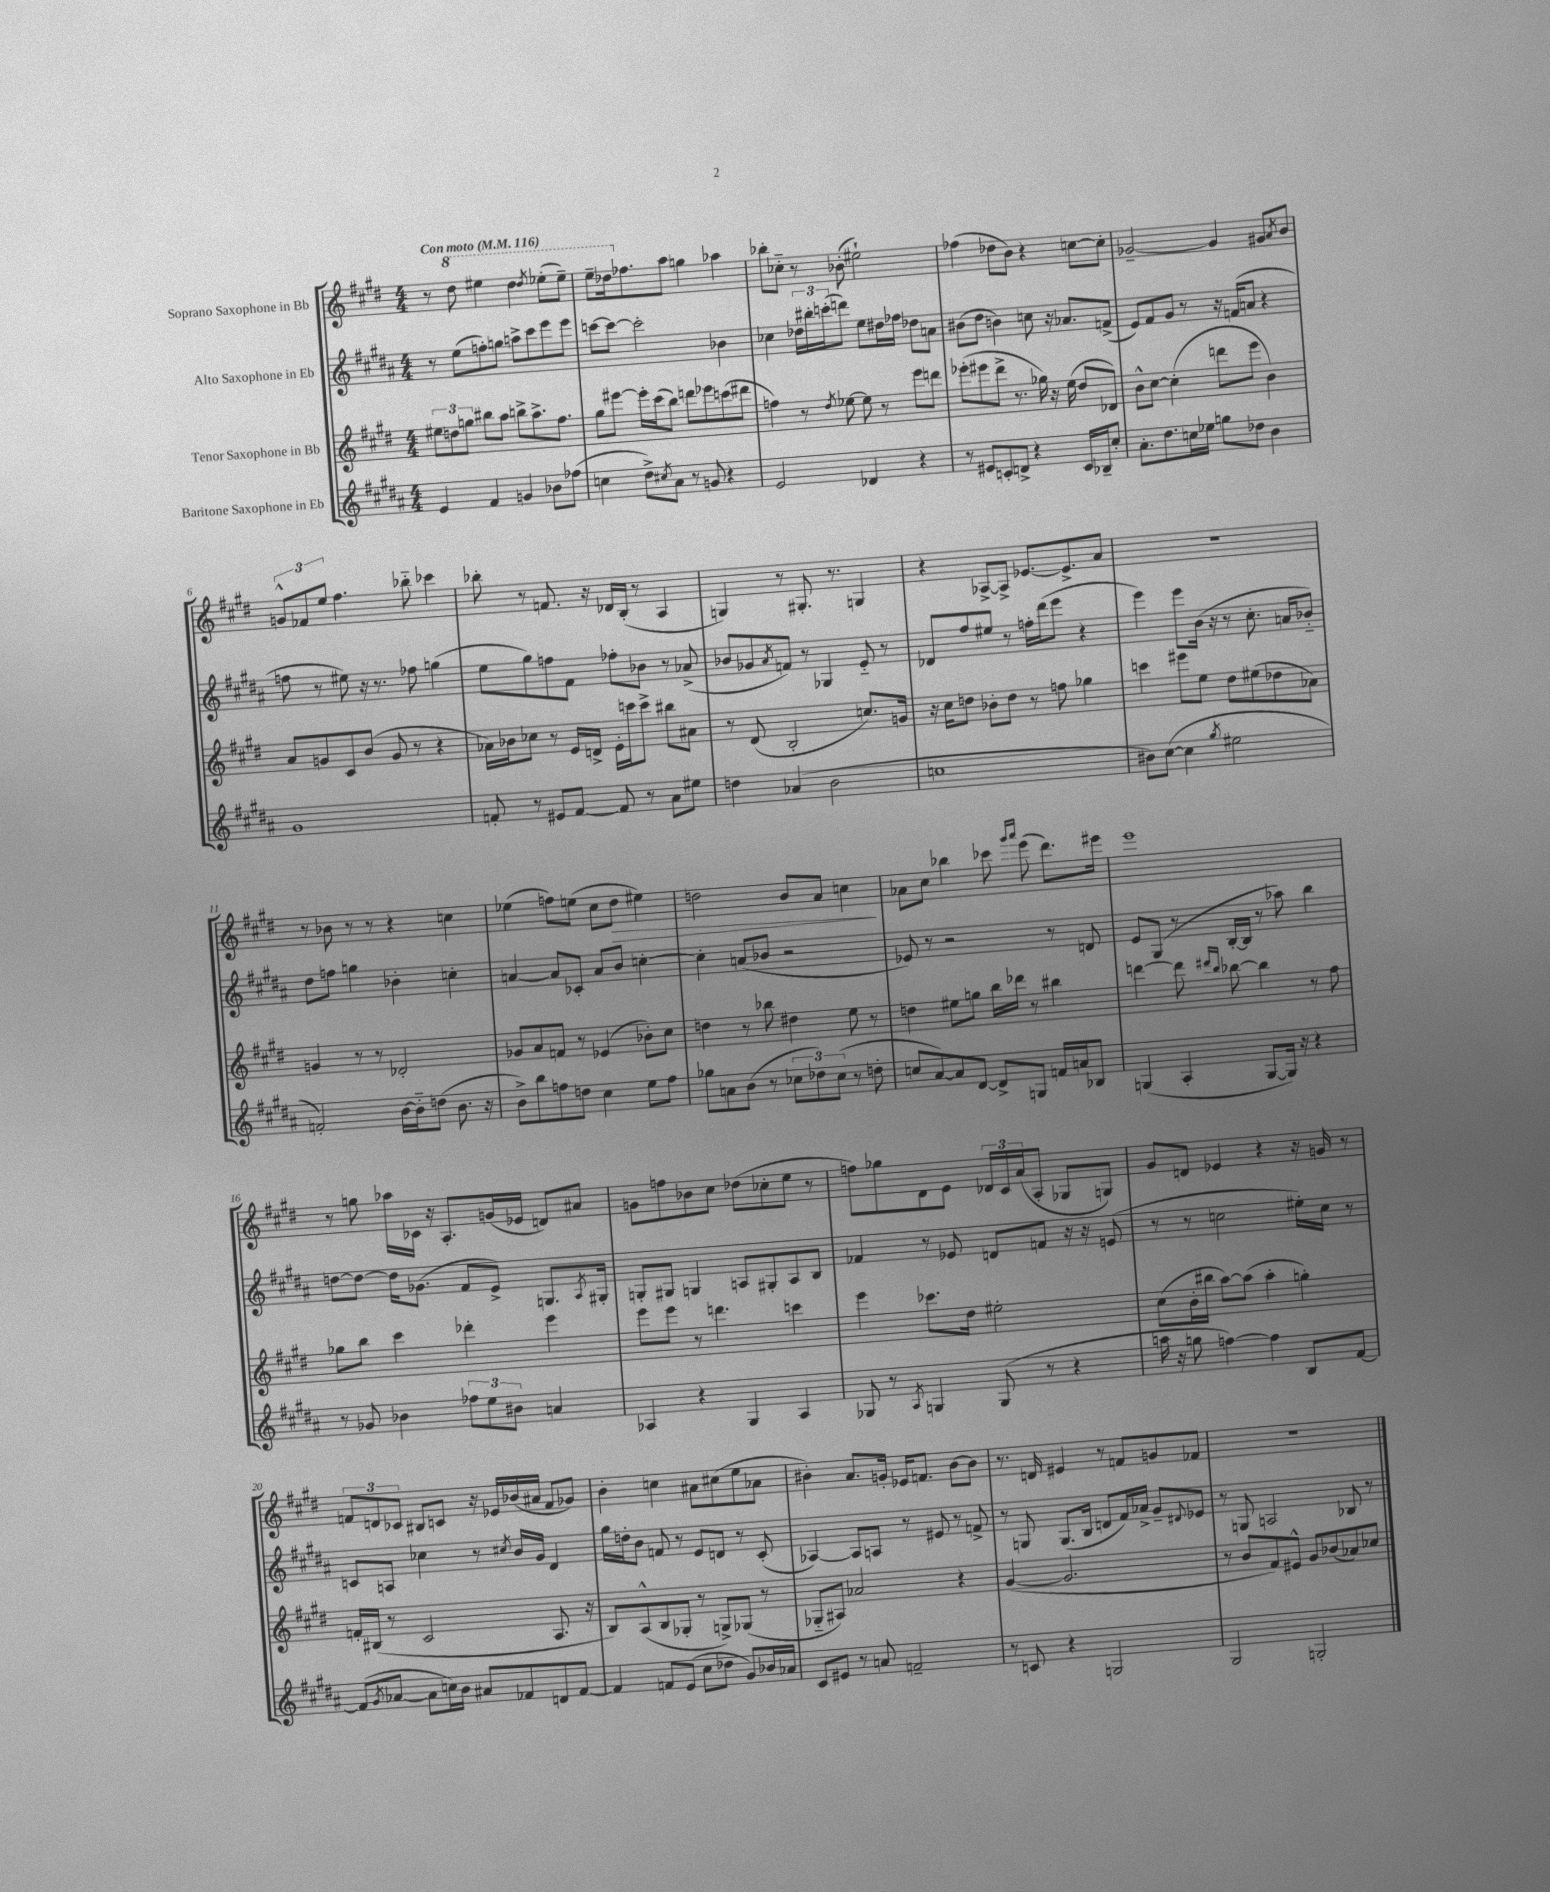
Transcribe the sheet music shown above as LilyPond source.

<<
\new StaffGroup <<
\new Staff = "s0" \with { instrumentName = "Soprano Saxophone in Bb" } {
    \clef treble \key e \major \numericTimeSignature \time 4/4 \tempo "Con moto" 4 = 116
    r8 \ottava #1 dis'''8 eis'''4 dis'''4 \acciaccatura { dis'''8 } ees'''8-.( ees'''8--) |
    e'''8-- des'''16 \ottava #0 fes''8. a''8 g''4 aes''4 |
    bes''8-. ces''8-_ r8 bes'8-.( eis''2-!) |
    fes''4( des''8 b'8) r4 c''8~ c''8-. |
    ges'2~-- ges'4 gis'8 \acciaccatura { a'8 } b'8 |
    \tuplet 3/2 { g'8-^ fes'8 e''8 } fis''4. bes''8-_ ces'''4 |
    bes''8-. r8 f'8. r16 des'16 b16-.( r8 a4 |
    g4) r8 gis8.-. r8. g4 |
    r4 aes8~-> aes8-> ees'8.~ ees'8.-> a'8 |
    r1 |
    r8 bes'8 r8 r8 r4 c''4 |
    ees''4( f''8) e''8( cis''8 dis''8\> eis''4) |
    d''2 b'8 a'8 c''4\! |
    aes'8 cis''8 bes''4 ces'''8 \grace { gis'''16 a'''16 } e'''8( dis'''8.) eis'''16 |
    e'''1 |
    r8 g''8 aes''16 ces'16 r16 a8.-. g'16( ees'16 d'8) ais'8 |
    g'8 f''8 bes'8 cis''8 des''8( ces''8-. e''8 r8 |
    f''8) ges''8 dis'8 e'8 \tuplet 3/2 { des'16 cis'16 a'16( } a8-. ges8 g8) |
    gis'8 d'8 ees'4 r4 r16 g'16 r8 |
    \tuplet 3/2 { f'8 d'8 ces'8 } bis8 c'8 r16 ees'16 bes'16( ais'16 f'8 ges'8) |
    b'4-. c''4 ais'8 cis''8( e''8 aes'8 |
    bis'4-.) a'8. g'16-. ees'16 f'8. bis'8~ bis'8 |
    r8. d'16 eis'4 r8 f'8 g'8 fes'8 |
    R1 \bar "|." |
}
\new Staff = "s1" \with { instrumentName = "Alto Saxophone in Eb" } {
    \clef treble \key b \major \numericTimeSignature \time 4/4
    r8 e''8( f''8-.) g''8 a''8-> cis'''8 e'''8 e'''8 |
    c'''8~ c'''8~ c'''2-. bes'4 |
    ces''4 \tuplet 3/2 { des''16 bis''16-. c'''16-.( } d'''8) e''8 dis''16 fes''16 des''8 a'8 |
    bis'8( dis''8 b'4) c''8 r16 aes'8. f'8->( |
    e'8) fis'8 gis'8 r8 r16 f'16( a'8 r4 |
    f''8 r8 eis''8) r16 r8. fes''8 g''4( |
    e''8 gis''8) f''8 fis'8 fes''8-. bes'8 r8 aes'8->( |
    bes'8 ges'8 \acciaccatura { ais'8 } f'8) r8 ges4 e'8-_ r8 |
    des'8 fis''8 eis''8 r8 f''16-. dis'''16( e'''8 r4 |
    e'''4) e'''8 b'16( r16 r8 cis''8.-. a'16 bes'8-_) |
    dis''8 f''8 g''4 bes'4-. c''4-. |
    a'4~ a'8 ces'8-. a'8 b'8 c''4~-. |
    c''4-. a'8( bes'8 r2 |
    ees'8) r8 r2 r8 d'8 |
    e'8 gis8( r8 b16~-. b16 r8 aes''8) b''4 |
    d''8~ d''8~ d''16 ges'8.( fis'8 e'8->) g8. \acciaccatura { ais8 } gis16-. |
    g8-. gis8 g4 a8 gis8-. a8 b8 |
    fes'4 r8 ees'8 d'8 f'8 r16 r16 e'8( |
    r8 r8 c''2 eis''16-.) c''16 r8 |
    c'8 a8 ces''4 r8 \acciaccatura { cis''8 } b'16 gis'16 dis'4 |
    gis''16 d''16-. b'8 f'8 r8 e'8 d'8 r8 cis'8-.( |
    aes4~) aes8 a8 r8 eis'8 r8 f'8-> |
    r8 g8 g8.( b16 d'8 fis'16) aes'16-> gis'8-- \appoggiatura { dis'8 } ees'8 |
    r8 g8 a2 bes8 r8 \bar "|." |
}
\new Staff = "s2" \with { instrumentName = "Tenor Saxophone in Bb" } {
    \clef treble \key e \major \numericTimeSignature \time 4/4
    \tuplet 3/2 { eis''8 d''8 g''8 } bis''8 a''8 b''8-> a''8.-> fis''8. |
    gis''8 eis'''8~ eis'''16-. cis'''16( b''8) d'''8 ees'''8 c'''8( dis'''8 |
    f''4) r8 \acciaccatura { dis''8 } ees''8~ ees''8 r8 e'''8 d'''8 |
    ees'''8-.( eis'''8 dis'''8-> r8. ges''16) r16 e''16( dis''8 des'8) |
    b'8-^ cis''8~ cis''4-.( d'''8 e'''8 b'4) |
    a'8 g'8 cis'8 b'8( g'8 r8 r4 |
    aes'16) bes'16 ces''8 r8 e'16 d'16-> e'16-. c'''16 c'''8-> bis''8 ais'8 |
    r8 dis'8( b2-. c''8.) g'16 |
    r16 cis''16 d''8 bes'8-. d''8 r8 f''8 ges''4 |
    c'''4 eis'''8 e''8 dis''8 eis''8( des''8 aes'8) |
    g'4 r8 r8 des'2-. |
    ges'8 a'8 f'8 r8 ees'4( bes'8-.) cis''8 |
    d''4 r8 bes''8 dis''4 e''8 r8 |
    d''4 eis''8 g''8 b''16 des'''16 r8 bis''4 |
    d'''4~ d'''8 \grace { dis'''16 b''16 } bes''8~ bes''4 r8 fis''8 |
    ges''8 b''8 cis'''4 des'''4-. e'''4 |
    e'''8 e'''8 r8 d'''4. c'''4 |
    e'''4 ces'''8. dis''16 eis''2-. |
    cis''8( b'16-. bis''16 a''8~) a''8( a''4-. g''4-.) |
    f'16-. bis16( r8 cis'2 a8. r16 |
    b8) a8-^( b8 ges8-. r8 g8->) ges8( r8 |
    ges8-_ ais8) aes'2 r4 |
    gis'4~( gis'2. |
    r8 b'8 fis'8) eis'8-^ gis'8 bes'8( aes'8) ces''8 \bar "|." |
}
\new Staff = "s3" \with { instrumentName = "Baritone Saxophone in Eb" } {
    \clef treble \key b \major \numericTimeSignature \time 4/4
    e'4 fis'4 g'4 bes'8 fes''8( |
    c''4 dis''8->) \acciaccatura { cis''8 } ais'8 r8 g'8 r4 |
    e'2 des'4 r4 |
    r8 eis'8 c'8-. d'8-> r4 c'16 bes16-- cis''8-. |
    ais'8.-. dis''8. c''16 ees''16 g''8 des''8 b'4 |
    gis'1 |
    f'8-. r8 eis'8 f'8~ f'8 r8 ais'8 eis''8 |
    d''4 aes'4( b'2 |
    c''1 |
    bis'8) cis''8~( cis''4 \acciaccatura { gis''8 } eis''2 |
    f'2-.) b'16~ b'16-_ d''8( b'8. r16 |
    b'8->) b''8 f''8 d''8 cis''4 e''8 f''8 |
    ges''8 a'8 b'8( r8 \tuplet 3/2 { ces''8 des''8) ces''8( } r8 d''8-. |
    c''8 ais'8~) ais'8 dis'8~ dis'8-> g8 f'16 a'16 bes8 |
    g4( ais4-. g8~ g16) r16 r4 |
    r8 ges'8 bes'4 \tuplet 3/2 { fes''8 e''8 bis'8 } a'4 |
    aes4 r4 gis4 aes4 |
    ges8 r8 \acciaccatura { ais8 } g4 g8( r8 r4 |
    a''16 r16 g''8 f''4~) f''4 b8 fis'8~ |
    fis'8( \acciaccatura { gis'8 } aes'8~ aes'8 c''16) b'16 ais'8 fes'8 d'8 fes'8~ |
    fes'4 f'8 e'8( cis''8 des''8 gis'8) bes'16 aes'16 |
    cis'8 eis'8 r8 a'8 f'2-- |
    r8 c'8 r4 g2 |
    gis2 g2-. \bar "|." |
}
>>
>>
